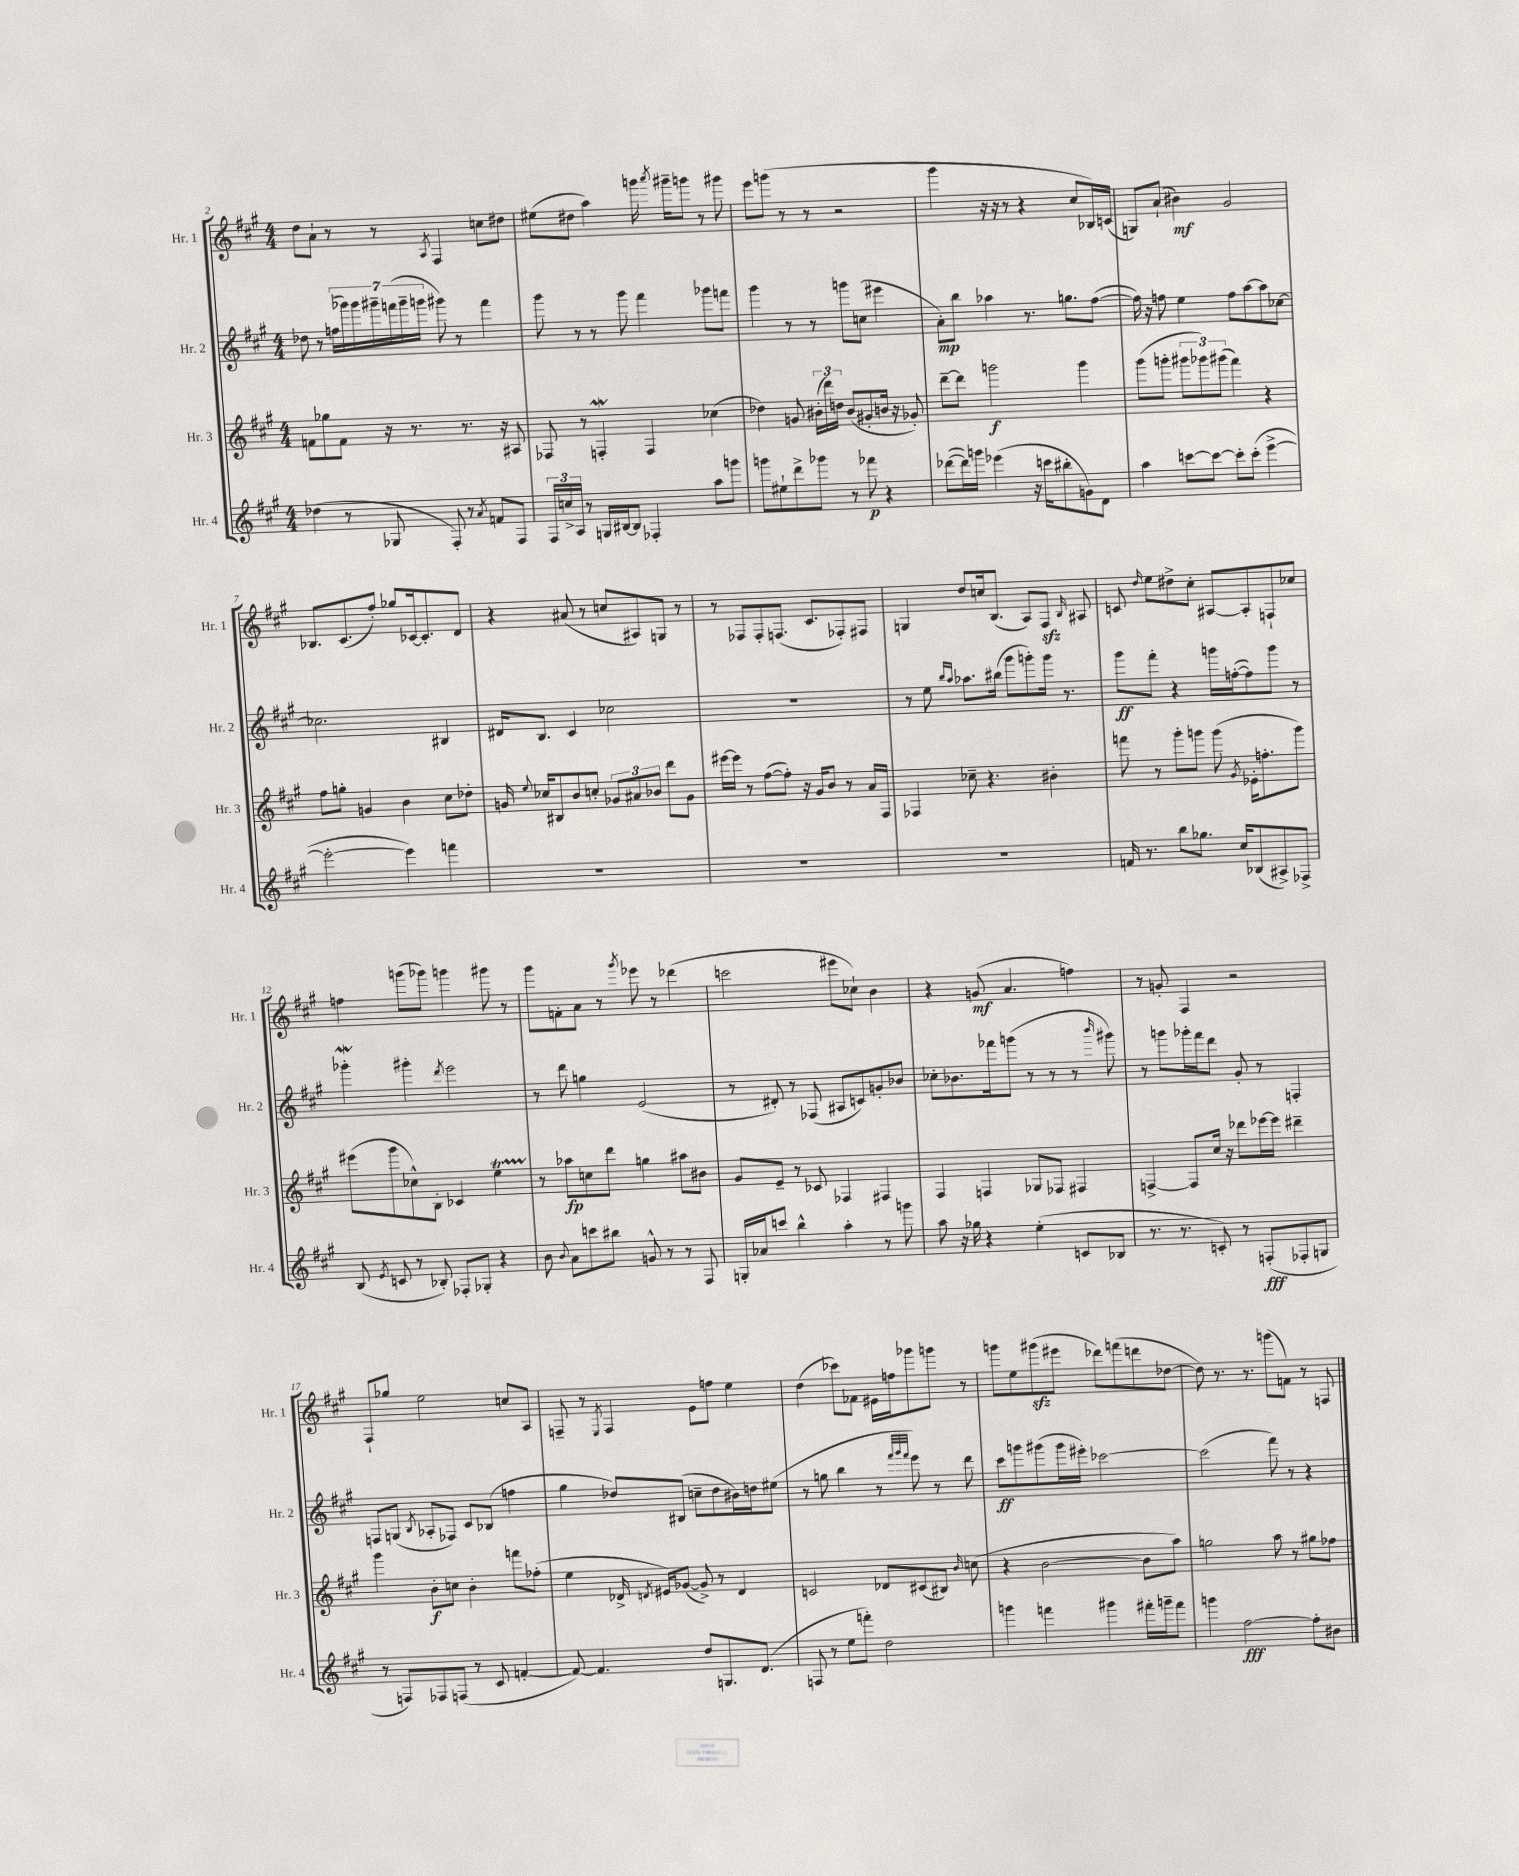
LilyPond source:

<<
\new StaffGroup <<
\new Staff = "s0" \with { instrumentName = "Hr. 1" shortInstrumentName = "Hr. 1" } {
    \clef treble \key a \major \numericTimeSignature \time 4/4
    \autoBeamOff d''8[ a'8]-! r8 r8 \acciaccatura { a8 } fis4 c''8[ dis''8] |
    eis''8[( dis''8] a''4) g'''16 \acciaccatura { a'''8 } gis'''16[-- g'''8] r8 gis'''8 |
    e'''8[ g'''8]( r8 r8 r2 |
    gis'''4 r16 r16 r8 r4 cis''8[ bes16) c'16]( |
    g8[) a'8]-!( bis'4\mf) gis'2 |
    bes8.[ cis'8.( fis''8]-.) ges''8[ ces'16~ ces'8.-. d'8] |
    r4 ais'8( r8 c''8[ ais8) g8] r8 |
    r8 fes8[ fes8-. f8.]( cis'8.[ fes8-.) fis8] |
    g4 d''8[ c''16 b8.]( a8[) fis8]\sfz \grace { b16 } ais8 |
    c'8 \grace { d''16 } e''8[ dis''8-> cis''8]-. ais8[~ ais8-. f8-! ces''8] |
    f''4 g'''8[( ges'''8]) g'''4 gis'''8 r8 |
    gis'''8[ f'8-. a'8] r8 \acciaccatura { gis'''8 } ees'''8 r8 des'''4( |
    c'''2 eis'''8[ ces''8]-!) b'4 |
    r4 g'8\mf( a'4. f''4) |
    r8 g'8-. fis4 r2 |
    fis8[-! ges''8] e''2 c''8[ a8] |
    f8-- r8 \acciaccatura { e8 } f4 e'8[ f''8] e''4 |
    d''4( ces'''8[) fes'8] eis'16[ f''16 ges'''8 g'''8] r8 |
    g'''8[ e''8 gis'''8\sfz( eis'''8] des'''8[) f'''8( d'''8 des''8]~ |
    des''8) r8. r8. g'''8[( f'8]) r8 f8 \bar "|." |
}
\new Staff = "s1" \with { instrumentName = "Hr. 2" shortInstrumentName = "Hr. 2" } {
    \clef treble \key a \major \numericTimeSignature \time 4/4
    \autoBeamOff des''8 r8 \tuplet 7/4 { f''16[( ges'''16) ges'''16 gis'''16-- f'''16( gis'''16-- g'''16] } gis'''8) r8 f'''4 |
    gis'''8 r8 r8 gis'''8 fis'''4 ges'''8[ f'''8] |
    gis'''4 r8 r8 g'''8[ c''8]( eis'''4 |
    a'8[-.\mp) b''8] aes''4 r8. g''8.[ fis''8]~( |
    fis''16) r16 f''8 e''4 f''8[ a''8~ a''8 ces''8]~ |
    ces''2. bis4 |
    dis'16[ b8.] cis'4 ces''2 |
    R1 |
    r8 e''8 \grace { b''16[ a''16] } aes''8.[ bis''16]( gis'''8[ g'''8-.) g'''16] r8. |
    gis'''8[\ff fis'''8]-. r4 g'''16[ f''16~-.( f''8) g'''8] r8 |
    ges'''4-.\mordent gis'''4-. \acciaccatura { d'''8 } e'''2 |
    r8 d'''8 g''4 e'2( |
    r8 dis'8-.) r8 fes8( ais8[ c'8) g'8-. bes'8] |
    ces''8[-. bes'8. fes'''16 g'''8]( r8 r8 r8 \grace { b'''16 } gis'''8) |
    r8 g'''8[ ges'''16-. fis'''16 d'''8] gis'8-. r8 f4-. |
    f8[ g8]( \acciaccatura { b8 } aes8[-. fes8]) cis'8[ bes8]( f''4 |
    gis''4 des''8[) bis8]( c''8[-- des''8 bis'16) d''16 eis''8]( |
    r8 g''8 b''4 r8 \grace { fis'''32[ gis'''32 fis'''32] } e'''8) r8 d'''8 |
    cis'''8[\ff g'''8 gis'''8( gis'''16 eis'''16]-.) ces'''2~ |
    ces'''2( fis'''8) r8 r4 \bar "|." |
}
\new Staff = "s2" \with { instrumentName = "Hr. 3" shortInstrumentName = "Hr. 3" } {
    \clef treble \key a \major \numericTimeSignature \time 4/4
    \autoBeamOff f'8[ ges''8 f'8] r16 r8. r8. r16 ais8 |
    fes8 r8 f4-.\mordent f4 ces''4( |
    des''4) g'8 \tuplet 3/2 { bis'16[-.( d'''16) d''16] } bis'8[( gis'8-. b'16] r16 ges'8-.) |
    d'''8[~-- d'''8] g'''2\f g'''4 |
    gis'''8[( g'''8]-. \tuplet 3/2 { gis'''8[ ges'''8) gis'''8]( } fis'''4) r4 |
    fis''8[ g''8]-. g'4 b'4 cis''8[ des''8]-. |
    g'16 \appoggiatura { e''8 } ces''16[ bis8 b'8 c''8]-. \tuplet 3/2 { ges'8[ ais'8 bes'8] } d'''8[ ges'8] |
    eis'''16[~ eis'''16] r8 fis''8[~( fis''8]-.) r16 gis'16[ b'8] r8 a'16[ fis16] |
    fes4 ces''8-- r4. bis'4-. |
    f'''8 r8 gis'''8[-. g'''8] g'''8( \acciaccatura { gis'8 } ees'16[-. f''8.-. g'''8]) |
    eis'''8[( gis'''8 ces''8-^) b8]-. ces'4 e''4\startTrillSpan |
    r8\stopTrillSpan aes''8[\fp c''8 d'''8] g''4 ais''8[ bis'8] |
    gis'8[ e'8]-- r8 ces'8 fes4 fis4 |
    fis4 f4 ges8[ fes8] fis4 |
    f4~-> f8[ cis''16] r16 des'''8[ ees'''16~ ees'''16] dis'''4-- |
    gis'''4 b'8[-.\f c''8] b'4-. f'''8[ fes''8]-.( |
    e''4 des'16-> \acciaccatura { d'8 } eis'16[) ges'8]~( ges'8->) r8 d'4 |
    c'2 des'8[ cis'8( bis8]) \grace { b'16 } c''8( |
    r4 b'2~ b'8[ a''8]) |
    g''2 a''8 r8 gis''8[ fes''8] \bar "|." |
}
\new Staff = "s3" \with { instrumentName = "Hr. 4" shortInstrumentName = "Hr. 4" } {
    \clef treble \key a \major \numericTimeSignature \time 4/4
    \autoBeamOff des''4( r8 ges8 fis8-.) r8 \acciaccatura { a'8 } f'8[ fis8] |
    \tuplet 3/2 { fis16[ c''16-> a16] } r8 g16[ bis16~ bis8] fes4-. a''8[ g'''8] |
    g'''8[ eis''8-! d'''8-> ges'''8] r8 fes'''8\p r4 |
    des'''8[~( des'''16) g'''16] ees'''4( r16 c'''16[ bis''8-. g'8) d'8] |
    a''4 c'''8[~ c'''8]~ c'''8[-. c'''8]-.( e'''4~-> |
    e'''2~-. e'''4) f'''4 |
    R1 |
    R1 |
    R1 |
    f'16 r8. b''8[ ges''8.] cis''16[ bes8( ais8->) fes8]-> |
    b8( \acciaccatura { e'8 } c'8 r8 bes8-.) fes8[-. ges8]-. r4 |
    b'8 \appoggiatura { b'8 } a'8[ c'''8 bis''8] g'8-^ r8 r8 fis8 |
    g16[-. aes'16 c'''8] b''4-^ a''4-. r8 g'''8 |
    a''8 r16 ges''16 r4 e''4-.( c'8[ bes8] |
    r8. r8. c'8-.) r8 f8[-.\fff( fes8-. g8] |
    r8 f8[) fes8 f8]( r8 cis'8 f'4~-. |
    f'8~) f'4. d''8[ g8. d'8.]( |
    f8 r8 e''8[ f'''8]-.) d''2 |
    g'''4 f'''4 gis'''4 fis'''16[-. g'''16-- fis'''8] |
    g'''4 fis''2~\fff fis''8[-. bis'8] \bar "|." |
}
>>
>>
\layout { \context { \Score currentBarNumber = #2 } }
